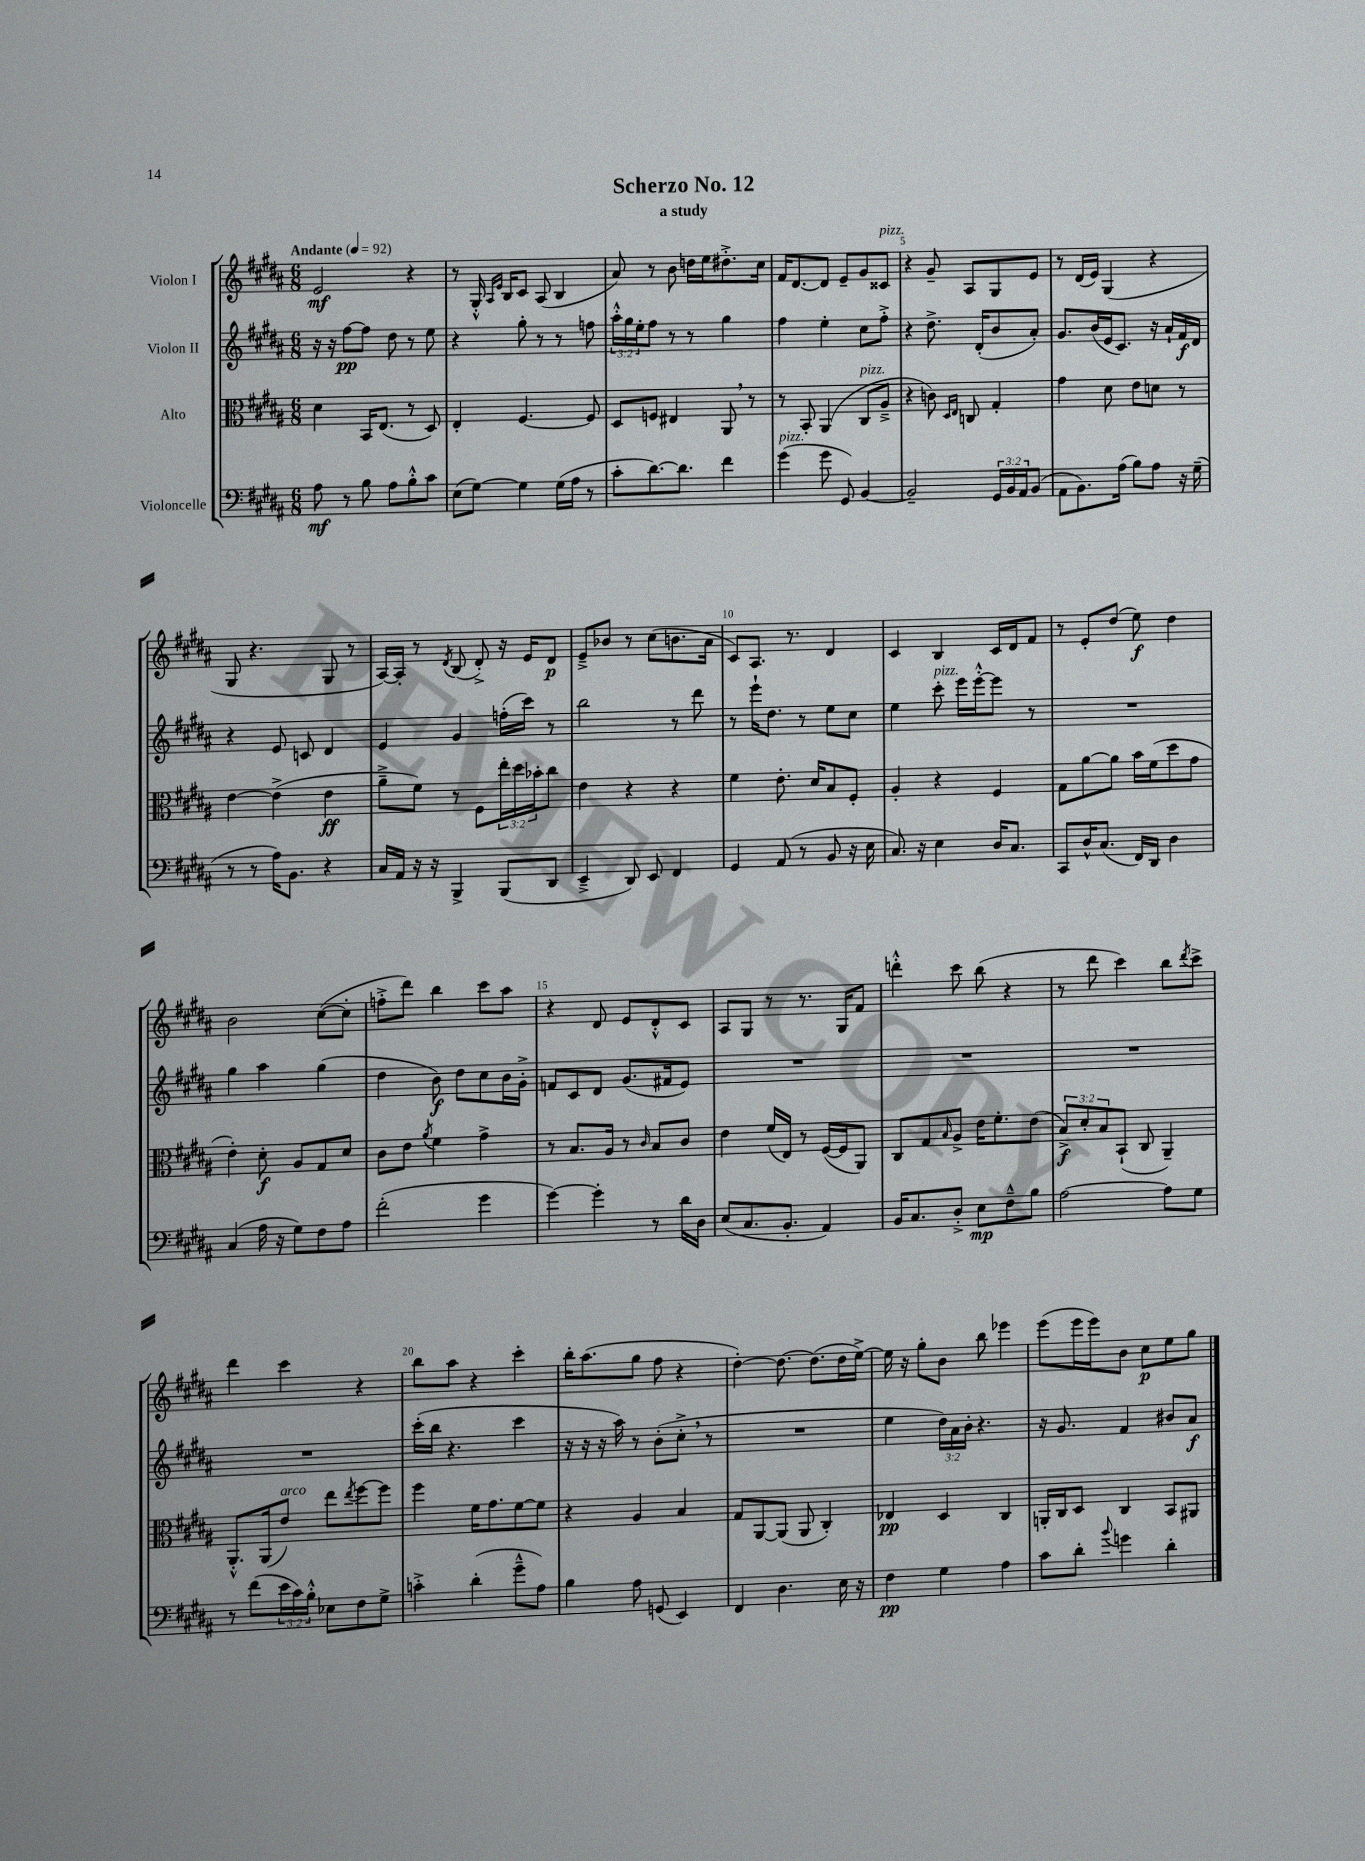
\header { title = "Scherzo No. 12" subtitle = "a study" }
<<
\new StaffGroup <<
\new Staff = "s0" \with { instrumentName = "Violon I" } {
    \clef treble \key b \major \numericTimeSignature \time 6/8 \tempo "Andante" 4 = 92
    e'2\mf r4 |
    r8 gis16-.-^ \grace { ais16 e'16 } b16 cis'8 ais8( b4 |
    ais'8) r8 b'8 d''16 e''16 dis''8.-.-> cis''16 |
    fis'16 dis'8.~ dis'8 e'8-- gis'8 cisis'8^\markup { \italic "pizz." } |
    r4 gis'8-- ais8 gis8 e'8 |
    r8 dis'16( e'16) gis4( r4 |
    gis8 r4. gis8 r8 |
    ais16~) ais16-. r8 \acciaccatura { dis'8 } b8( dis'8-.->) r16 e'16 dis'8\p |
    e'8---> bes'8 r8 cis''8( b'8. ais'16 |
    cis'8) ais8. r8. dis'4 |
    cis'4 b4 cis'16 dis'16 fis'8 |
    r8 e'8-. dis''8( e''8\f) dis''4 |
    b'2 cis''8~( cis''8-. |
    f''8-.-> dis'''8) b''4 cis'''8 ais''8 |
    r4 dis'8 e'8 dis'8-.-^ cis'8 |
    ais8 gis8 r8 r8. gis16 fis'8 |
    d'''4-.-^ cis'''8 b''8( r4 |
    r8 dis'''8 cis'''4) b''8 \acciaccatura { dis'''8 } cis'''8-> |
    dis'''4 cis'''4 r4 |
    b''8 ais''8 r4 cis'''4-. |
    b''16-. ais''8.( gis''8 fis''8 r4 |
    dis''4~-.) dis''8.~ dis''8.( dis''16 e''16~->) |
    e''16 r16 gis''8-. b'8 b''8 ees'''4 |
    e'''8( e'''16 e'''16) b'8 cis''8\p e''8 gis''8 \bar "|." |
}
\new Staff = "s1" \with { instrumentName = "Violon II" } {
    \clef treble \key b \major \numericTimeSignature \time 6/8 \override Staff.TupletNumber.text = #tuplet-number::calc-fraction-text
    r16 r16 fis''8~\pp fis''8 dis''8 r8 e''8 |
    r4 gis''8-. r8 r8 f''8 |
    \tuplet 3/2 { ais''16-.-^ gis''16 e''16-. } fis''8 r8 r8 gis''4 |
    fis''4 e''4-. cis''8 fis''8-.-> |
    r4 dis''8.-> dis'16-.( b'8 ais'8-.) |
    gis'8. b'16( e'16 cis'8.) r16 ais'16-! fis'16\f dis'16 |
    r4 e'8 c'8 dis'4 |
    e'4 gis'4 f''16-.( cis'''16) r8 |
    b''2 r8 dis'''8 |
    r8 e'''16-! dis''8. r8 e''8 cis''8 |
    e''4 cis'''8-.^\markup { \italic "pizz." } e'''16 e'''16~-.-^ e'''8 r8 |
    R2. |
    gis''4 ais''4 gis''4( |
    dis''4 b'8\f) dis''8 cis''8 b'16 gis'16-.-> |
    f'8 cis'8 dis'8 gis'8.( fis'16 e'8) |
    R2. |
    R2. |
    R2. |
    R2. |
    cis'''16-.( b''16 r4. cis'''4 |
    r16 r16 r16 ais''16) r8 b'8-.( cis''8-.-> \breathe r8 |
    R2. |
    e''4 \tuplet 3/2 { dis''16) ais'16 b'16-. } r4. |
    r16 gis'8. fis'4 bis'8 ais'8\f \bar "|." |
}
\new Staff = "s2" \with { instrumentName = "Alto" } {
    \clef alto \key b \major \numericTimeSignature \time 6/8 \override Staff.TupletNumber.text = #tuplet-number::calc-fraction-text
    dis'4 b,16 e8.( r8 dis8) |
    e4-. fis4.~ fis8 |
    dis8 f8 eis4 ais,8 \breathe r8 |
    r8 b,8-. ais,4( cis8^\markup { \italic "pizz." } ais8---> |
    r4 c'8) \grace { dis16 e16 } c8 gis4-. |
    gis'4 dis'8 e'8 d'8 r8 |
    e'4~ e'4->( e'4\ff |
    ais'8---> fis'8) r8 fis8 \tuplet 3/2 { e''16-. dis''16 bes'16-. } cis''8 |
    e'4 r4 r4 |
    fis'4 e'8.-. dis'16 b8 fis8-. |
    ais4-. r4 fis4 |
    gis8 ais'8~ ais'8 b'16 fis'16( dis''8 gis'8 |
    e'4-.) dis'8-.\f ais8 gis8 dis'8 |
    cis'8 e'8 \acciaccatura { ais'8 } fis'4 gis'4-> |
    r8 b8. ais16 r8 \grace { cis'16 } b8 cis'8 |
    e'4 fis'16( e16) r8 fis16~( fis16 ais,8) |
    cis8 gis8 \grace { b16 } ais8-> e'16 fis'8.-. e'8( |
    \tuplet 3/2 { b8->\f) dis'8-. b8 } b,8-!( cis8 ais,4--) |
    ais,8.-.-^ ais,16( e'8^\markup { \italic "arco" }) e''8 \acciaccatura { e''8 } fis''8~ fis''8 |
    fis''4 fis'16 gis'8. fis'8~ fis'8 |
    r4 ais4 b4 |
    gis8 ais,8~ ais,8( ais,8 cis4-.) |
    ees4\pp dis4 cis4 |
    a,16-. cis16 dis8 cis4 b,8 ais,8 \bar "|." |
}
\new Staff = "s3" \with { instrumentName = "Violoncelle" } {
    \clef bass \key b \major \numericTimeSignature \time 6/8 \override Staff.TupletNumber.text = #tuplet-number::calc-fraction-text
    ais8\mf r8 b8 ais8 b8-.-^ cis'8 |
    e8( gis8~) gis4 gis16( ais16 r8 |
    cis'8-. dis'8.~) dis'8. fis'4 |
    gis'4^\markup { \italic "pizz." }( gis'8 gis,8) b,4~ |
    b,2-- \tuplet 3/2 { gis,16 b,16 ais,16 } b,8( |
    ais,8 b,8.) ais16( b8) ais8 r16 gis16--( |
    r8 r8 ais16) b,8. r4 |
    cis16 ais,16 r16 r16 b,,4-> b,,8( dis,8 |
    e,4---> dis,8) e,8 fis,4 |
    gis,4 ais,8( r8 b,8 r16 e16 |
    cis8.) r16 e4 dis16 cis8. |
    cis,8 dis16-^ cis8.( fis,16) dis,16 dis4 |
    cis4( ais16 r16 gis8) fis8 ais8 |
    fis'2-.( gis'4 |
    gis'4~) gis'4-. r8 dis'16 dis16 |
    e8( cis8. b,8.-. ais,4) |
    b,16 cis8. dis8-.-> e8\mp fis8---^ b8 |
    ais2~ ais8 gis8 |
    r8 fis'8( \tuplet 3/2 { e'16 cis'16) b16-.-^ } ees8 fis8 gis8-> |
    c'4-.-> dis'4-.( gis'8---^ ais8) |
    b4 ais8 g,8( e,4) |
    fis,4 dis4. e16 r16 |
    fis4\pp gis4 ais4 |
    cis'8 dis'8-. \appoggiatura { b'8 } g'4 dis'4-. \bar "|." |
}
>>
>>
\layout { \context { \Score \override BarNumber.break-visibility = ##(#f #t #t) barNumberVisibility = #(every-nth-bar-number-visible 5) } }
